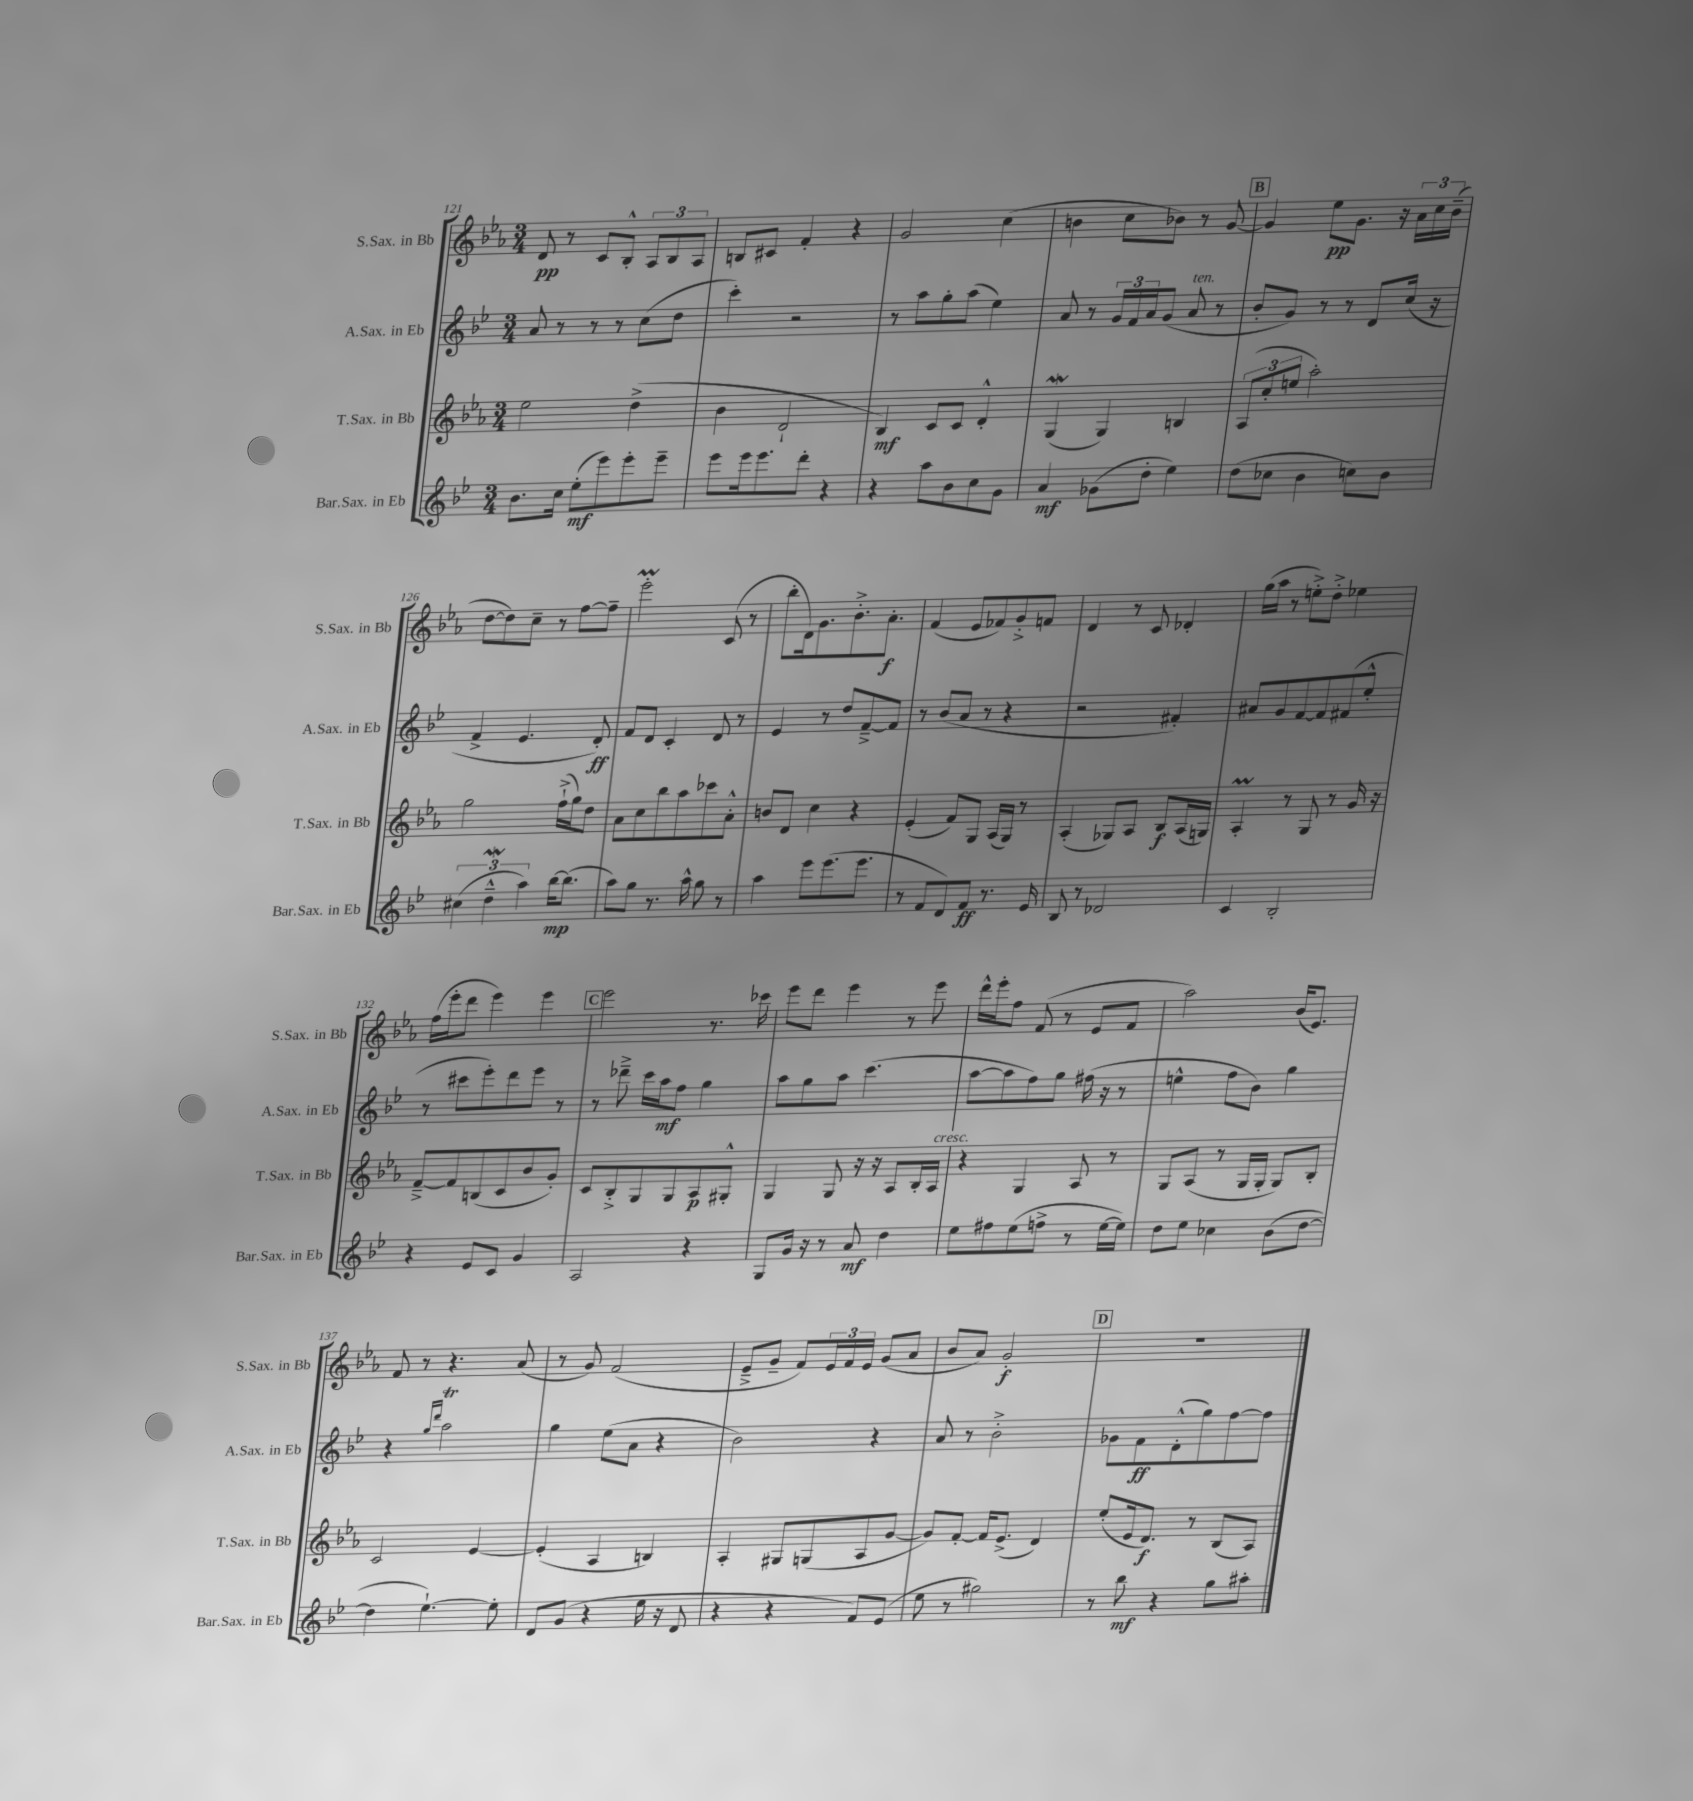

**kern	**kern	**kern	**kern
*staff4	*staff3	*staff2	*staff1
*clefG2	*clefG2	*clefG2	*clefG2
*k[b-e-]	*k[b-e-a-]	*k[b-e-]	*k[b-e-a-]
*M3/4	*M3/4	*M3/4	*M3/4
8.b-	2ee-	8a	8d
.	.	8r	8r
16cc	.	.	.
(8ee-'	.	8r	8c
8eee-)	.	8r	8B-'^^
8eee-'	(4dd^	(8cc	12A-
.	.	.	12B-
8eee-~	.	8dd	.
.	.	.	12A-
=	=	=	=
8eee-	4b-	4ccc')	8B
16eee-	.	.	8c#
8.eee-	.	.	.
.	2d`	2r	4f'
8ddd'	.	.	.
4r	.	.	4r
=	=	=	=
4r	4B-)	8r	2g
.	.	8aa	.
8aa	8c	8gg'	.
8b-	8c	(8aa	.
8cc	4d'^^	4ee-)	(4cc
8g	.	.	.
=	=	=	=
4a	(4G	8a	4b
.	.	8r	.
(8g-	4G)	24g	8cc
.	.	24f	.
.	.	24a	.
8dd'	.	(8g	8b-)
4ee-)	4B	8a	8r
.	.	8r	[8g
=	=	=	=
(8dd	(12A-	8b-'	4g]
.	12cc'	.	.
8cc-	.	8g)	.
.	12ee	.	.
4b-	2aa-')	8r	8ee-
.	.	8r	8.g
8cc)	.	8d	.
.	.	.	16r
8b-	.	(16cc	24a-
.	.	.	24cc
.	.	16r	.
.	.	.	(24b-~
=	=	=	=
(6cc#	2gg	4f^	[8dd
.	.	.	8dd])
6dd~^^	.	.	.
.	.	4.e-	8cc~
6aa)	.	.	.
.	.	.	8r
[16bb-	(16ff`^	.	[8ff
(8.bb-]	16gg)	.	.
.	8dd	8d')	8ff~]
=	=	=	=
8aa)	8a-	8f	2eee-'
8gg	8cc	8d	.
8.r	8bb-	4c'	.
.	8aa-	.	.
16aa^^	.	.	.
8gg	8ccc-	8d	(8c
8r	8a-'^^	8r	8r
=	=	=	=
4aa	8b	4e-	8bb-'
.	8d	.	16d)
.	.	.	8.g
8eee-	4cc	8r	.
(8.eee-	.	8dd	8.b-'^
.	4r	[8f~^	.
8.eee-	.	.	8.a-'
.	.	8f]	.
=	=	=	=
8r	(4e-'	8r	(4f
8f	.	(8b-	.
8d)	8f)	8a	8e-
8f	8G	8r	8f-)
8.r	(16A-	4r	8g'^
.	16G)	.	.
.	8r	.	8f
16e-	.	.	.
=	=	=	=
8B-	(4A-'	2r	4d
8r	.	.	.
2d-	8G-)	.	8r
.	8A-	.	8c
.	8B-	4f#')	4d-'
.	(16A-	.	.
.	16G)	.	.
=	=	=	=
4c	4A-'	8a#	(16gg
.	.	.	16aa-
.	.	8g	8r
2B-'	8r	[8f	8ee'^)
.	8G	8f]	8dd'^
.	8r	(8f#	4ee-
.	16g	8ee-'^^	.
.	16r	.	.
=	=	=	=
4r	[8f~^	8r	(16ff
.	.	.	16eee-'
.	8f]	8ccc#	8ddd
8e-	(8B	8eee-')	4eee-)
8c	8c	8ddd	.
4g	8b-	8eee-	4eee-
.	8g')	8r	.
=	=	=	=
2A	8c	8r	2eee-
.	8B-'^	8ddd-~^	.
.	8G	16ccc	.
.	.	16aa	.
.	8G	8ff	.
4r	8A-	4gg	8.r
.	8G#'^^	.	.
.	.	.	16ccc-
=	=	=	=
8G	4G	8aa	8eee-
16g	.	8gg	8ddd
16r	.	.	.
8r	8G	8aa	4eee-
8a	16r	(4.ccc	.
.	16r	.	.
4dd	8A-	.	8r
.	16B-'	.	8eee-
.	16A-	.	.
=	=	=	=
8ee-	4r	[8aa	16ddd^^
.	.	.	16eee-'
8ff#	.	8aa]	8ff
(8ee-	4G	8ff)	(8f
8ff^	.	8gg	8r
8r	8A-	(16ff#	8e-
.	.	16r	.
[16ee-	8r	8r	8f
16ee-])	.	.	.
=	=	=	=
8dd	8G	4ee^^	2aa-)
8ee-	(8A-	.	.
4cc-	8r	8ff	.
.	16G	8b-)	.
.	16G'	.	.
(8b-	8G)	4gg	(16b-
.	.	.	8.e-)
[8dd	8B-'	.	.
=	=	=	=
4dd]	2c	4r	8f
.	.	.	8r
.	.	16qqgg	.
.	.	16qqddd	.
[4.ee-`)	.	2aa	4.r
.	[4e-	.	.
8ee-']	.	.	(8a-
=	=	=	=
8d	(4e-']	4gg	8r
(8g	.	.	8g)
4r	4A-	(8ee-	(2f
.	.	8a	.
16ee-	4B)	4r	.
16r	.	.	.
8d	.	.	.
=	=	=	=
4r	4A-'	2b-)	8e-~^
.	.	.	8g~
4r	8G#	.	8f)
.	(8G	.	24e-
.	.	.	24f
.	.	.	24e-
8f)	8A-	4r	(8g
(8e-	[8g	.	8a-
=	=	=	=
8ee-	8g])	8a	8b-
8r	[8f'	8r	8a-)
2gg#)	16f]	2b-'^	2g'
.	(8.e-^	.	.
.	4d)	.	.
=	=	=	=
8r	(8ee-'	8g-	2.r
8bb-	16e-	8f	.
.	8.d)	.	.
4r	.	(8d'^^	.
.	8r	8gg)	.
8gg	(8B-	[8ff	.
8aa#'	8A-)	8ff]	.
==	==	==	==
*-	*-	*-	*-
